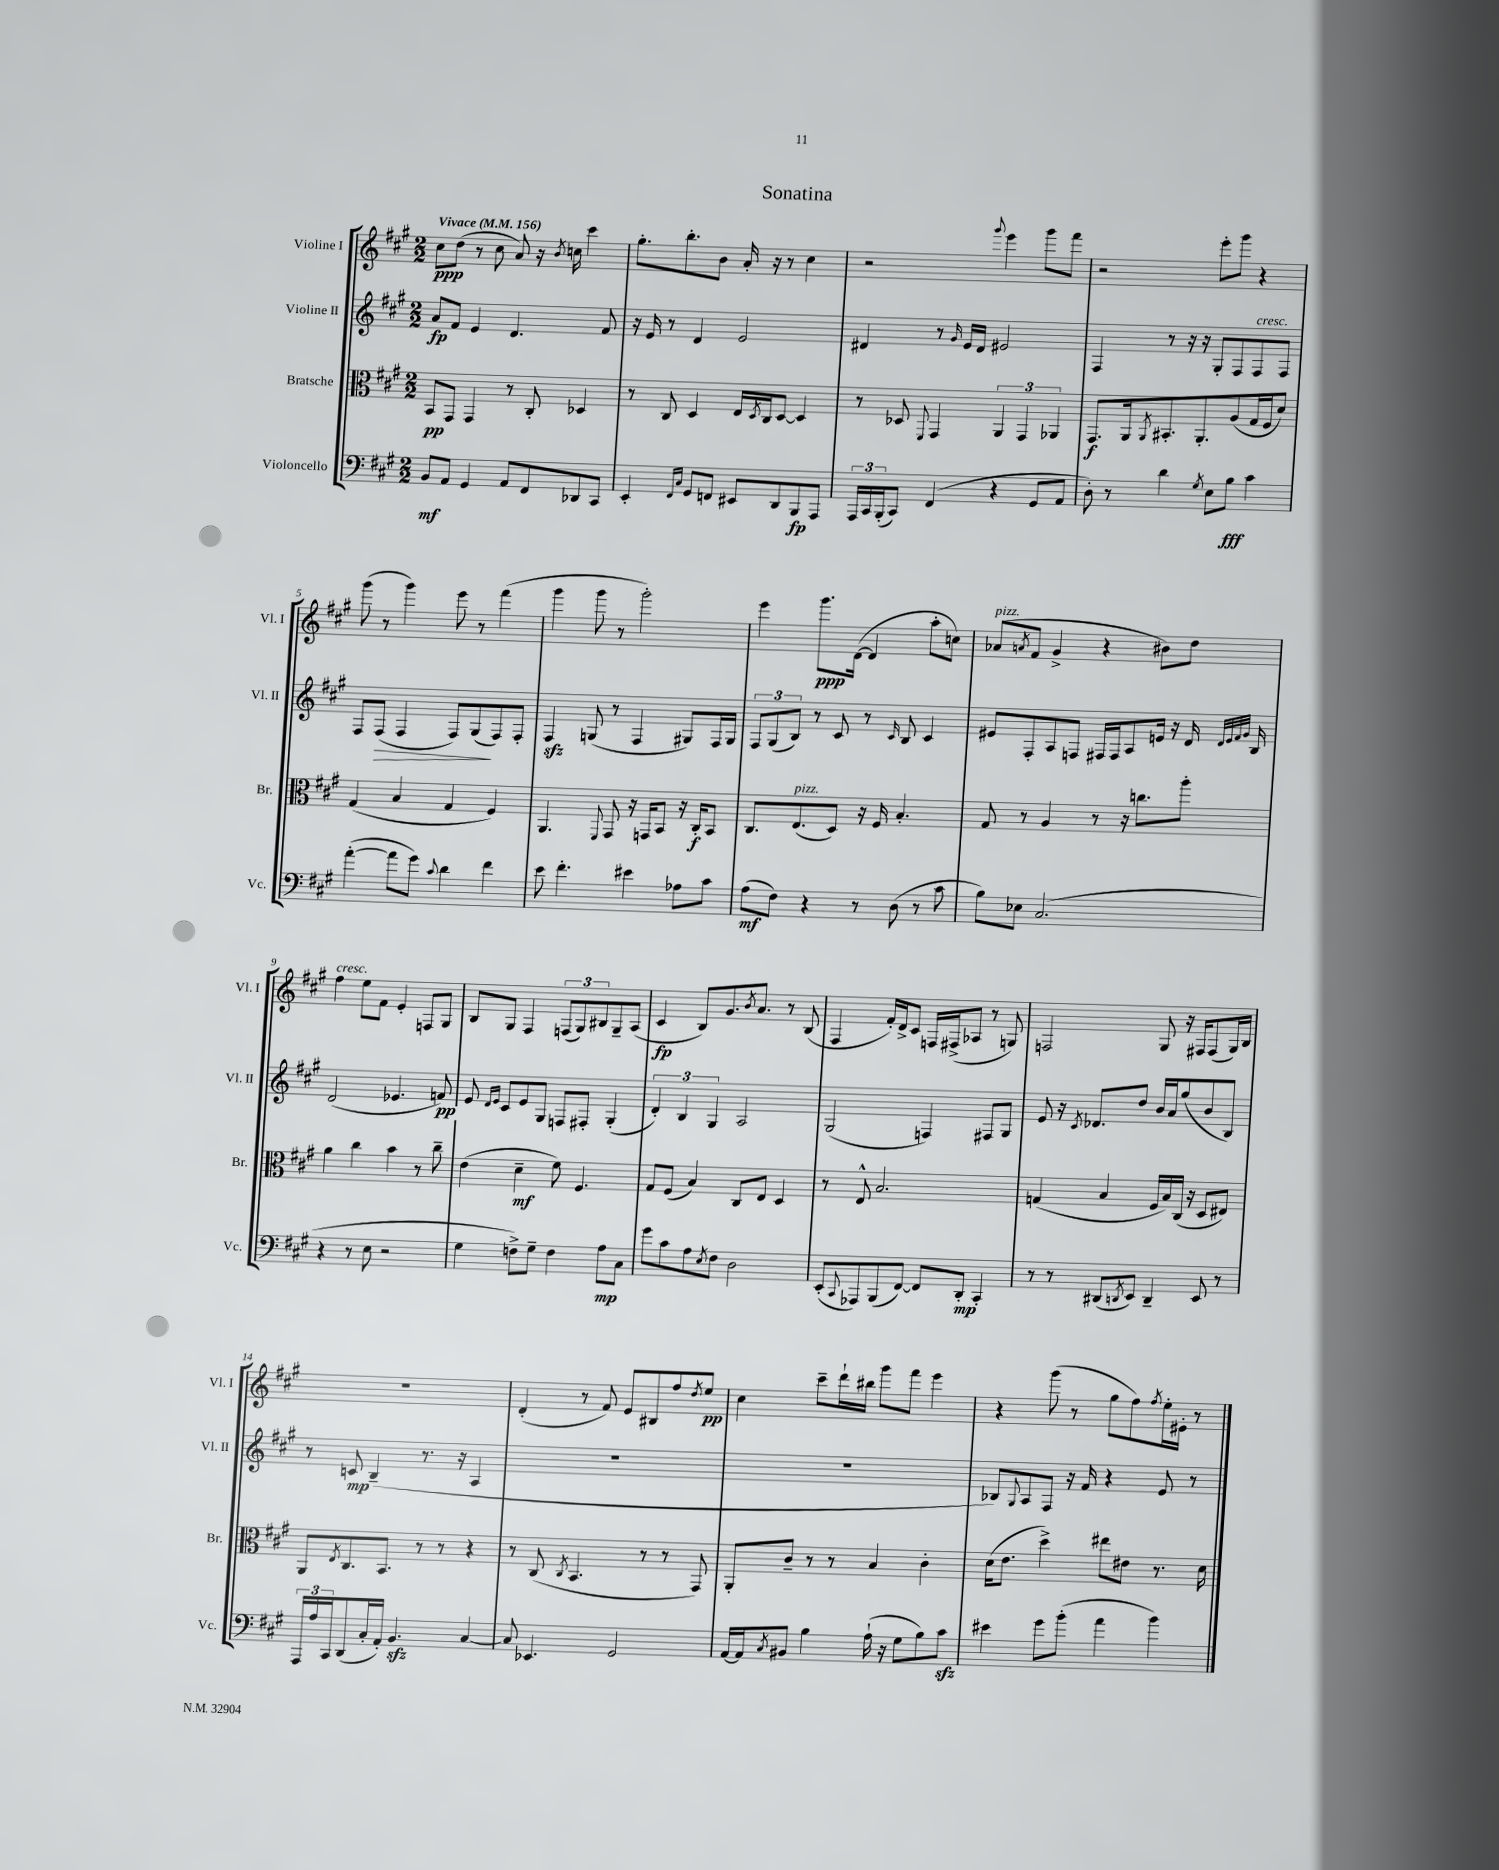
\header { title = "Sonatina" }
<<
\new StaffGroup <<
\new Staff = "s0" \with { instrumentName = "Violine I" shortInstrumentName = "Vl. I" } {
    \clef treble \key a \major \numericTimeSignature \time 2/2 \tempo "Vivace" 4 = 156
    cis''8\ppp d''8( r8 cis''8 a'8) r16 \acciaccatura { b'8 } c''16 cis'''4 |
    gis''8.-. b''8.-. b'8 a'16-. r16 r8 cis''4 |
    r2 \appoggiatura { gis'''8 } e'''4 gis'''8 fis'''8 |
    r2 e'''8-. gis'''8 r4 |
    gis'''8( r8 gis'''4) e'''8 r8 fis'''4( |
    gis'''4 gis'''8 r8 gis'''2-.) |
    e'''4 gis'''8.\ppp d'16~( d'4 a''8-. c''8) |
    aes'8^\markup { \italic "pizz." }( \acciaccatura { a'8 } fis'8 gis'4-> r4 bis'8) d''8 |
    fis''4^\markup { \italic "cresc." } e''8 fis'8 e'4-. f8 gis8 |
    b8 gis8 fis4 \tuplet 3/2 { f8( gis8) bis8 } gis8-- a8( |
    cis'4\fp b8) gis'8. \acciaccatura { b'8 } a'8. r8 b8( |
    fis4 fis'16-.) d'16-> cis'8 f16 fis16->( aes8 r8 g8) |
    f2 gis8 r16 fis16 fis8( gis16) b16 |
    R1 |
    d'4-.( r8 fis'8) e'8 bis8 fis''8 \acciaccatura { d''8 } e''8\pp |
    cis''4 cis'''8-- d'''16-! bis''16 gis'''8 fis'''8 e'''4 |
    r4 gis'''8( r8 gis''8 fis''8) \acciaccatura { fis''8 } e''16-. eis'16-. r8 \bar "|." |
}
\new Staff = "s1" \with { instrumentName = "Violine II" shortInstrumentName = "Vl. II" } {
    \clef treble \key a \major \numericTimeSignature \time 2/2
    a'8\fp fis'8 e'4 d'4. fis'8 |
    r16 e'16 r8 d'4 e'2 |
    dis'4 r8 \grace { gis'16 } e'16 dis'16 eis'2 |
    fis4 r8 r16 r16 gis8-. fis8 fis8^\markup { \italic "cresc." } fis8 |
    fis8 fis8\>( fis4 fis8) gis8\!( fis8) fis8-. |
    fis4\sfz g8( r8 fis4 gis8) fis16 gis16 |
    \tuplet 3/2 { fis8 gis8( b8) } r8 cis'8 r8 \grace { cis'16 } b8 cis'4 |
    eis'8 fis8-. a8 f8 fis16 fis16 a8 e'16 r16 d'16 \grace { d'32 e'32 fis'32 gis'32 } b16 |
    d'2( ees'4. f'8\pp) |
    e'8 \grace { d'16 e'16 } cis'8 e'8 gis8 f8 fis8-. gis4-.( |
    \tuplet 3/2 { d'4-.) b4 gis4 } a2 |
    gis2( f4) fis8 gis8 |
    e'8 r16 \acciaccatura { cis'8 } des'8. d''8 b'16 a'16 gis''8( b'8 b8) |
    r8 c'8\mp b4--( r8. r16 a4 |
    R1 |
    R1 |
    bes8) \appoggiatura { gis8 } a8 fis8 r16 fis'16 r4 e'8 r8 \bar "|." |
}
\new Staff = "s2" \with { instrumentName = "Bratsche" shortInstrumentName = "Br." } {
    \clef alto \key a \major \numericTimeSignature \time 2/2
    b,8\pp gis,8 gis,4 r8 cis8-. des4 |
    r8 cis8 d4 e16 \acciaccatura { d8 } cis16 d8~ d4 |
    r8 des8 \appoggiatura { fis,8 } gis,4 \tuplet 3/2 { a,4 gis,4 aes,4 } |
    gis,8.\f a,16 \acciaccatura { a,8 } bis,8.-. a,8.-. a8( gis16 fis16 d'8) |
    gis4( b4 gis4 fis4) |
    a,4. \appoggiatura { fis,8 } gis,8 r16 g,16 b,8 r16 cis16-.\f b,8 |
    cis8. e8.^\markup { \italic "pizz." }( d8) r16 fis16 b4.-. |
    gis8 r8 a4 r8 r16 c''8. a''8-. |
    a'4 cis''4 b'4 r8 cis''8-- |
    e'4( d'4--\mf fis'8) fis4. |
    gis8 fis8( b4) cis8 e8 d4 |
    r8 e8-^ b2. |
    g4( b4 fis16 b16) cis16( r16 d8 eis8) |
    a,8 \acciaccatura { e8 } cis8. b,8. r8 r8 r4 |
    r8 cis8( \acciaccatura { cis8 } b,4. r8 r8 gis,8) |
    a,8-. cis'8-- r8 r8 b4 cis'4-. |
    d'16( e'8. d''4->) eis''8 eis'8 r8. d'16 \bar "|." |
}
\new Staff = "s3" \with { instrumentName = "Violoncello" shortInstrumentName = "Vc." } {
    \clef bass \key a \major \numericTimeSignature \time 2/2
    b,8\mf a,8 gis,4 a,8 fis,8 des,8 cis,8 |
    e,4-. \grace { fis,16 cis16 } gis,8 f,8 eis,8 d,8 b,,8\fp a,,8 |
    \tuplet 3/2 { a,,16 cis,16 b,,16-.( } cis,8) fis,4( r4 gis,8 a,8 |
    d8-.) r8 d'4 \acciaccatura { gis8 } e8 b8\fff cis'4 |
    a'4~-.( a'8 gis'8) \appoggiatura { cis'8 } d'4 fis'4 |
    e'8 fis'4.-. eis'4 aes8 cis'8 |
    a8\mf( fis8) r4 r8 d8( r8 cis'8 |
    b8) ees8 cis2.( |
    r4 r8 e8 r2 |
    gis4 f8->) gis8-- f4 a8\mp cis8 |
    gis'8 cis'8 a8 \acciaccatura { e8 } fis8 d2 |
    e,8-.( \appoggiatura { cis,8 } aes,,8) b,,8( fis,8~) fis,8 d,8-.\mp cis,4-. |
    r8 r8 dis,8( \acciaccatura { d,8 } e,8) d,4-- e,8 r8 |
    \tuplet 3/2 { a,,16 a16 cis,16 } d,8( cis16-. a,16-.) b,4.\sfz cis4~ |
    cis8 ees,4. gis,2 |
    a,16~ a,16 \acciaccatura { cis8 } bis,8 b4 a16-!( r16 gis8 b8) cis'8\sfz |
    eis'4 gis'8 b'8-.( a'4 b'4) \bar "|." |
}
>>
>>
